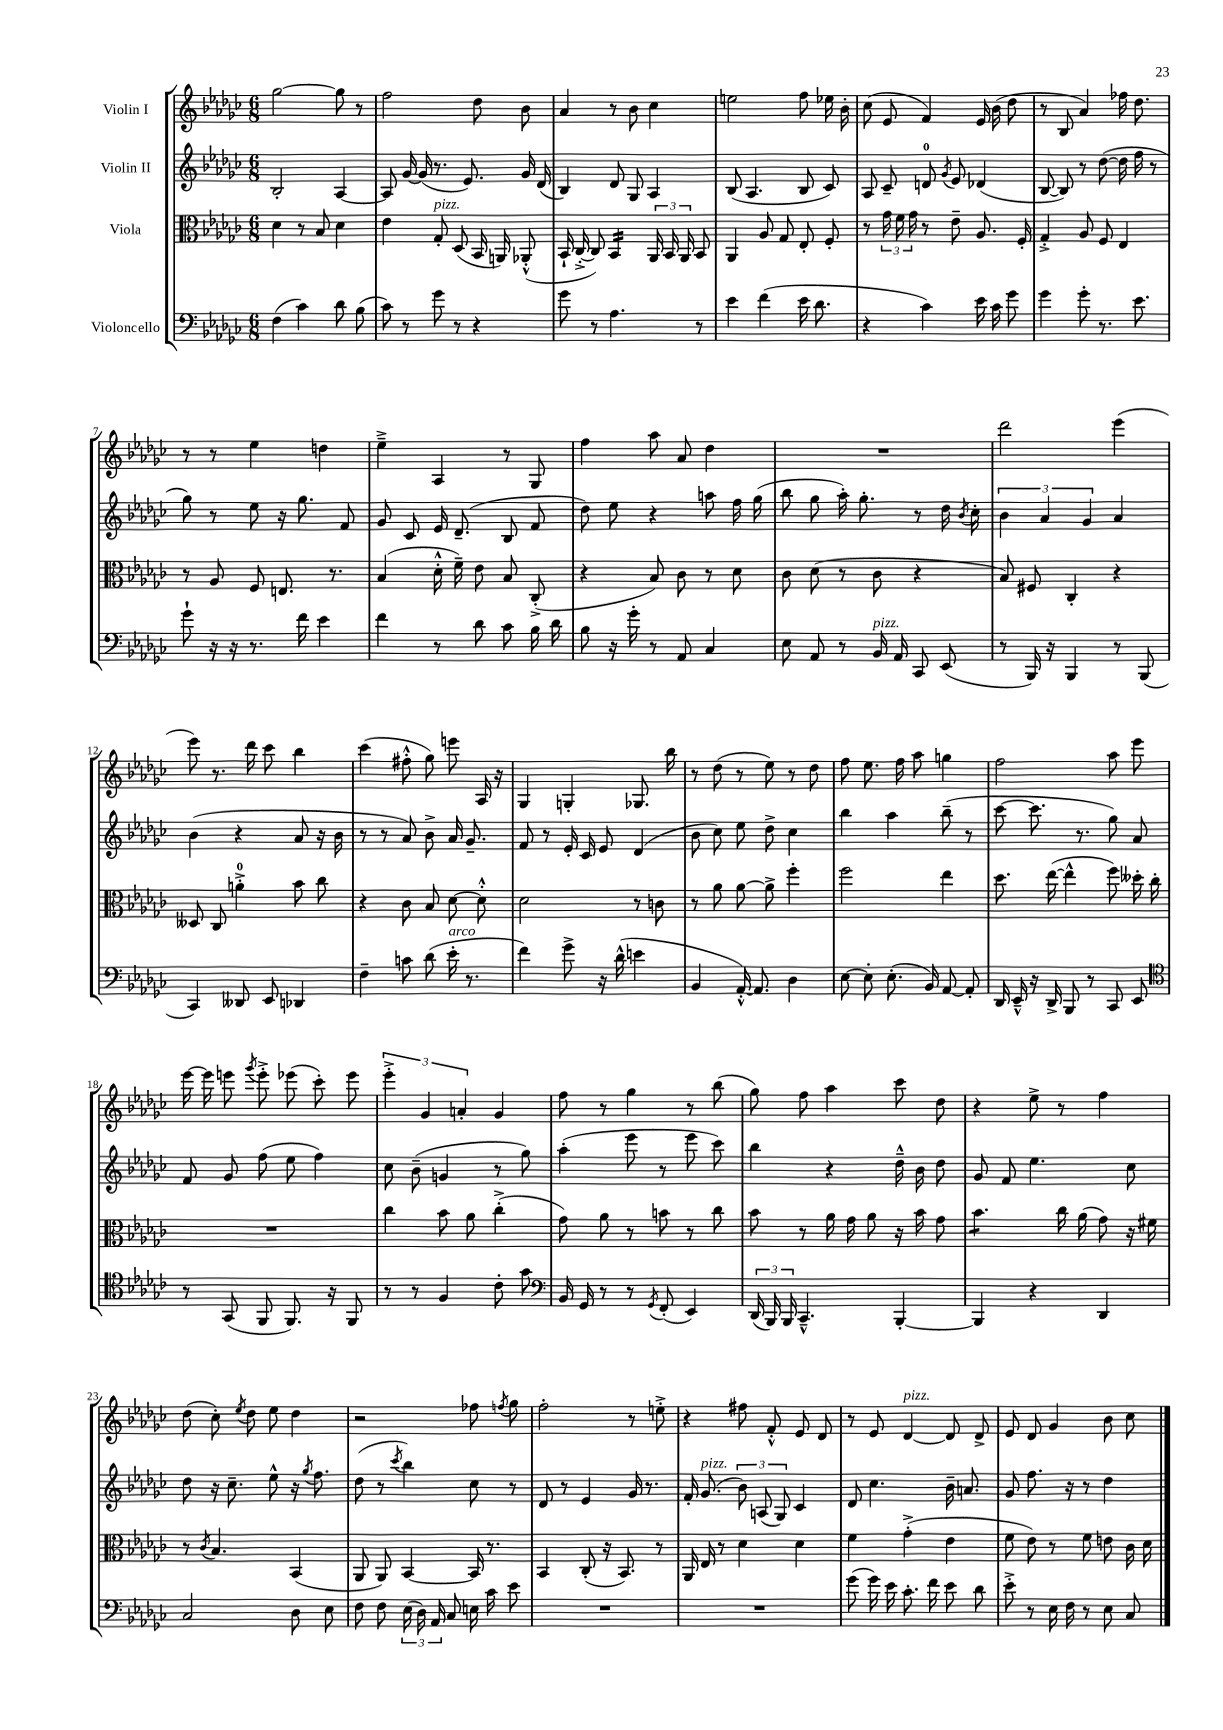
<<
\new StaffGroup <<
\new Staff = "s0" \with { instrumentName = "Violin I" } {
    \clef treble \key ges \major \numericTimeSignature \time 6/8
    \autoBeamOff ges''2~ ges''8 r8 |
    f''2 des''8 bes'8 |
    aes'4 r8 bes'8 ces''4 |
    e''2 f''8 ees''16 bes'16-. |
    ces''8( ees'8 f'4) ees'16 bes'16( des''8 |
    r8 bes8 aes'4) fes''16 des''8. |
    r8 r8 ees''4 d''4 |
    ees''4---> aes4 r8 ges8 |
    f''4 aes''8 aes'8 des''4 |
    R2. |
    des'''2 ees'''4( |
    ees'''8) r8. des'''16 ces'''8 bes''4 |
    ces'''4( fis''8-.-^ ges''8) e'''8 aes16 r16 |
    ges4 g4-. ges8. bes''16 |
    r8 des''8( r8 ees''8) r8 des''8 |
    f''8 ees''8. f''16 aes''8 g''4 |
    f''2 aes''8 ees'''8 |
    ees'''16~ ees'''16 e'''8 \acciaccatura { ges'''8 } e'''8-.-> ees'''8( ces'''8-.) ees'''8 |
    \tuplet 3/2 { ees'''4-.-> ges'4 a'4-. } ges'4 |
    f''8 r8 ges''4 r8 bes''8( |
    ges''8) f''8 aes''4 ces'''8 des''8 |
    r4 ees''8-> r8 f''4 |
    des''8( ces''8-.) \acciaccatura { ees''8 } des''8 ees''8 des''4 |
    r2 fes''8 \acciaccatura { f''8 } ges''8 |
    f''2-. r8 e''8-.-> |
    r4 fis''8 f'8-.-^ ees'8 des'8 |
    r8 ees'8 des'4~^\markup { \italic "pizz." } des'8 des'8-> |
    ees'8 des'8 ges'4 bes'8 ces''8 \bar "|." |
}
\new Staff = "s1" \with { instrumentName = "Violin II" } {
    \clef treble \key ges \major \numericTimeSignature \time 6/8
    \autoBeamOff bes2-. aes4~ |
    aes8 ges'16~ ges'16( r8. ees'8.) ges'16 des'16( |
    bes4) des'8 ges8 aes4 |
    bes8( aes4. bes8 ces'8) |
    aes8 ces'8-- d'8-0 \acciaccatura { ges'8 } ees'8 des'4( |
    bes8~ bes8) r8 des''8~( des''16 f''16 r8 |
    ges''8) r8 ees''8 r16 ges''8. f'8 |
    ges'8 ces'8 ees'16 des'8.--( bes8 f'8 |
    des''8) ees''8 r4 a''8 f''16 ges''16( |
    bes''8 ges''8 aes''16-.) ges''8.-. r8 des''16 \acciaccatura { bes'8 } ces''16-. |
    \tuplet 3/2 { bes'4 aes'4 ges'4 } aes'4 |
    bes'4( r4 aes'8 r16 bes'16 |
    r8 r8 aes'8) bes'8-> aes'16 ges'8.-- |
    f'8 r8 ees'16-. ces'16 ees'8 des'4( |
    bes'8 ces''8) ees''8 des''8-> ces''4 |
    bes''4 aes''4 bes''8--( r8 |
    ces'''8~ ces'''8. r8. ges''8) aes'8 |
    f'8 ges'8 f''8( ees''8 f''4) |
    ces''8 bes'8--( g'4 r8 ges''8) |
    aes''4-.( ees'''8 r8 ees'''8 ces'''8) |
    bes''4 r4 des''16---^ bes'16 des''8 |
    ges'8 f'8 ees''4. ces''8 |
    des''8 r16 ces''8.-- ees''8-^ r16 \acciaccatura { ges''8 } f''8. |
    des''8( r8 \acciaccatura { ces'''8 } bes''4) ces''8 r8 |
    des'8 r8 ees'4 ges'16 r8. |
    f'16-. ges'8.^\markup { \italic "pizz." }( \tuplet 3/2 { bes'8) a8( ges8) } ces'4 |
    des'8 ces''4. bes'16-- a'8. |
    ges'8 f''8. r16 r8 des''4 \bar "|." |
}
\new Staff = "s2" \with { instrumentName = "Viola" } {
    \clef alto \key ges \major \numericTimeSignature \time 6/8
    \autoBeamOff des'4 r8 bes8 des'4 |
    ees'4 ges8-.^\markup { \italic "pizz." } des8( bes,16 a,16) aes,8-.-^( |
    bes,16-! ces16~-.-> ces8) bes,4:16 \tuplet 3/2 { aes,16 bes,16 aes,16 } bes,8 |
    aes,4 aes8 ges8 ees8-. f8-. |
    r8 \tuplet 3/2 { ges'16 f'16 ges'16 } r8 ees'8-- aes8. f16-. |
    ges4-.-> aes8 f8 ees4 |
    r8 aes8 f8 e8. r8. |
    bes4( des'16-.-^ f'16--) ees'8 bes8 ces8-.->( |
    r4 bes8) ces'8 r8 des'8 |
    ces'8 des'8( r8 ces'8 r4 |
    bes8) fis8 ces4-. r4 |
    deses8 ces8 a'4-0-.-> bes'8 ces''8 |
    r4 ces'8 bes8 des'8~ des'8-.-^ |
    des'2 r8 c'8 |
    r8 aes'8 aes'8~ aes'8-> f''4-. |
    f''2 ees''4 |
    des''8. ees''16~( ees''4-^ f''8) deses''16-. ces''16-. |
    R2. |
    ces''4 bes'8 aes'8 ces''4-.->( |
    ges'8) aes'8 r8 b'8 r8 ces''8 |
    bes'8 r8 aes'16 ges'16 aes'8 r16 bes'16 ges'8 |
    bes'4.:8 ces''16 aes'16( ges'8) r16 fis'16 |
    r8 \acciaccatura { ces'8 } bes4. bes,4( |
    aes,8 aes,8) bes,4~ bes,16 r8. |
    bes,4 ces8-.( r16 bes,8.) r8 |
    aes,16 ees16 r8 des'4 des'4 |
    f'4 ges'4-.->( ees'4 |
    f'8 ees'8) r8 f'8 e'8 ces'16 des'16 \bar "|." |
}
\new Staff = "s3" \with { instrumentName = "Violoncello" } {
    \clef bass \key ges \major \numericTimeSignature \time 6/8
    \autoBeamOff f4( ces'4) des'8 bes8( |
    ces'8) r8 ges'8 r8 r4 |
    ges'8 r8 aes4. r8 |
    ees'4 f'4( ees'16 des'8. |
    r4 ces'4) ees'16 ces'16 ges'8 |
    ges'4 ges'8-. r8. ees'8. |
    ges'8-! r16 r16 r8. f'16 ees'4 |
    f'4 r8 des'8 ces'8 bes16 des'16 |
    bes8 r16 ges'16-. r8 aes,8 ces4 |
    ees8 aes,8 r8 bes,16^\markup { \italic "pizz." } aes,16 ces,8 ees,8( |
    r8 bes,,16) r16 bes,,4 r8 bes,,8( |
    ces,4) deses,8 ees,8 des,4 |
    f4-- c'8 des'8( ees'16-.^\markup { \italic "arco" } r8. |
    f'4) ges'8-> r16 des'16-^( e'4 |
    bes,4 aes,16~-.-^) aes,8. des4 |
    ees8~ ees8-. ees8.-.( bes,16) aes,8~ aes,8-. |
    des,16 ees,16---^ r16 des,16-> bes,,8 r8 ces,8 ees,8 |
    \clef tenor r8 ges,8( f,8 f,8.) r16 f,8 |
    r8 r8 f4 ces'8-. ges'8 |
    \clef bass bes,16 ges,16 r8 r8 \acciaccatura { ges,8 } f,8-.( ees,4) |
    \tuplet 3/2 { des,16( bes,,16) bes,,16 } ces,4.---^ bes,,4~-. |
    bes,,4 r4 des,4 |
    ces2 des8 ees8 |
    f8 f8 \tuplet 3/2 { ees16( des16) aes,16 } ces8 e16 ces'16 ees'8 |
    R2. |
    R2. |
    ges'8( ges'16) ees'16 ces'8.-. f'16 ees'8 des'8 |
    ees'8-.-> r8 ees16 f16 r8 ees8 ces8 \bar "|." |
}
>>
>>
